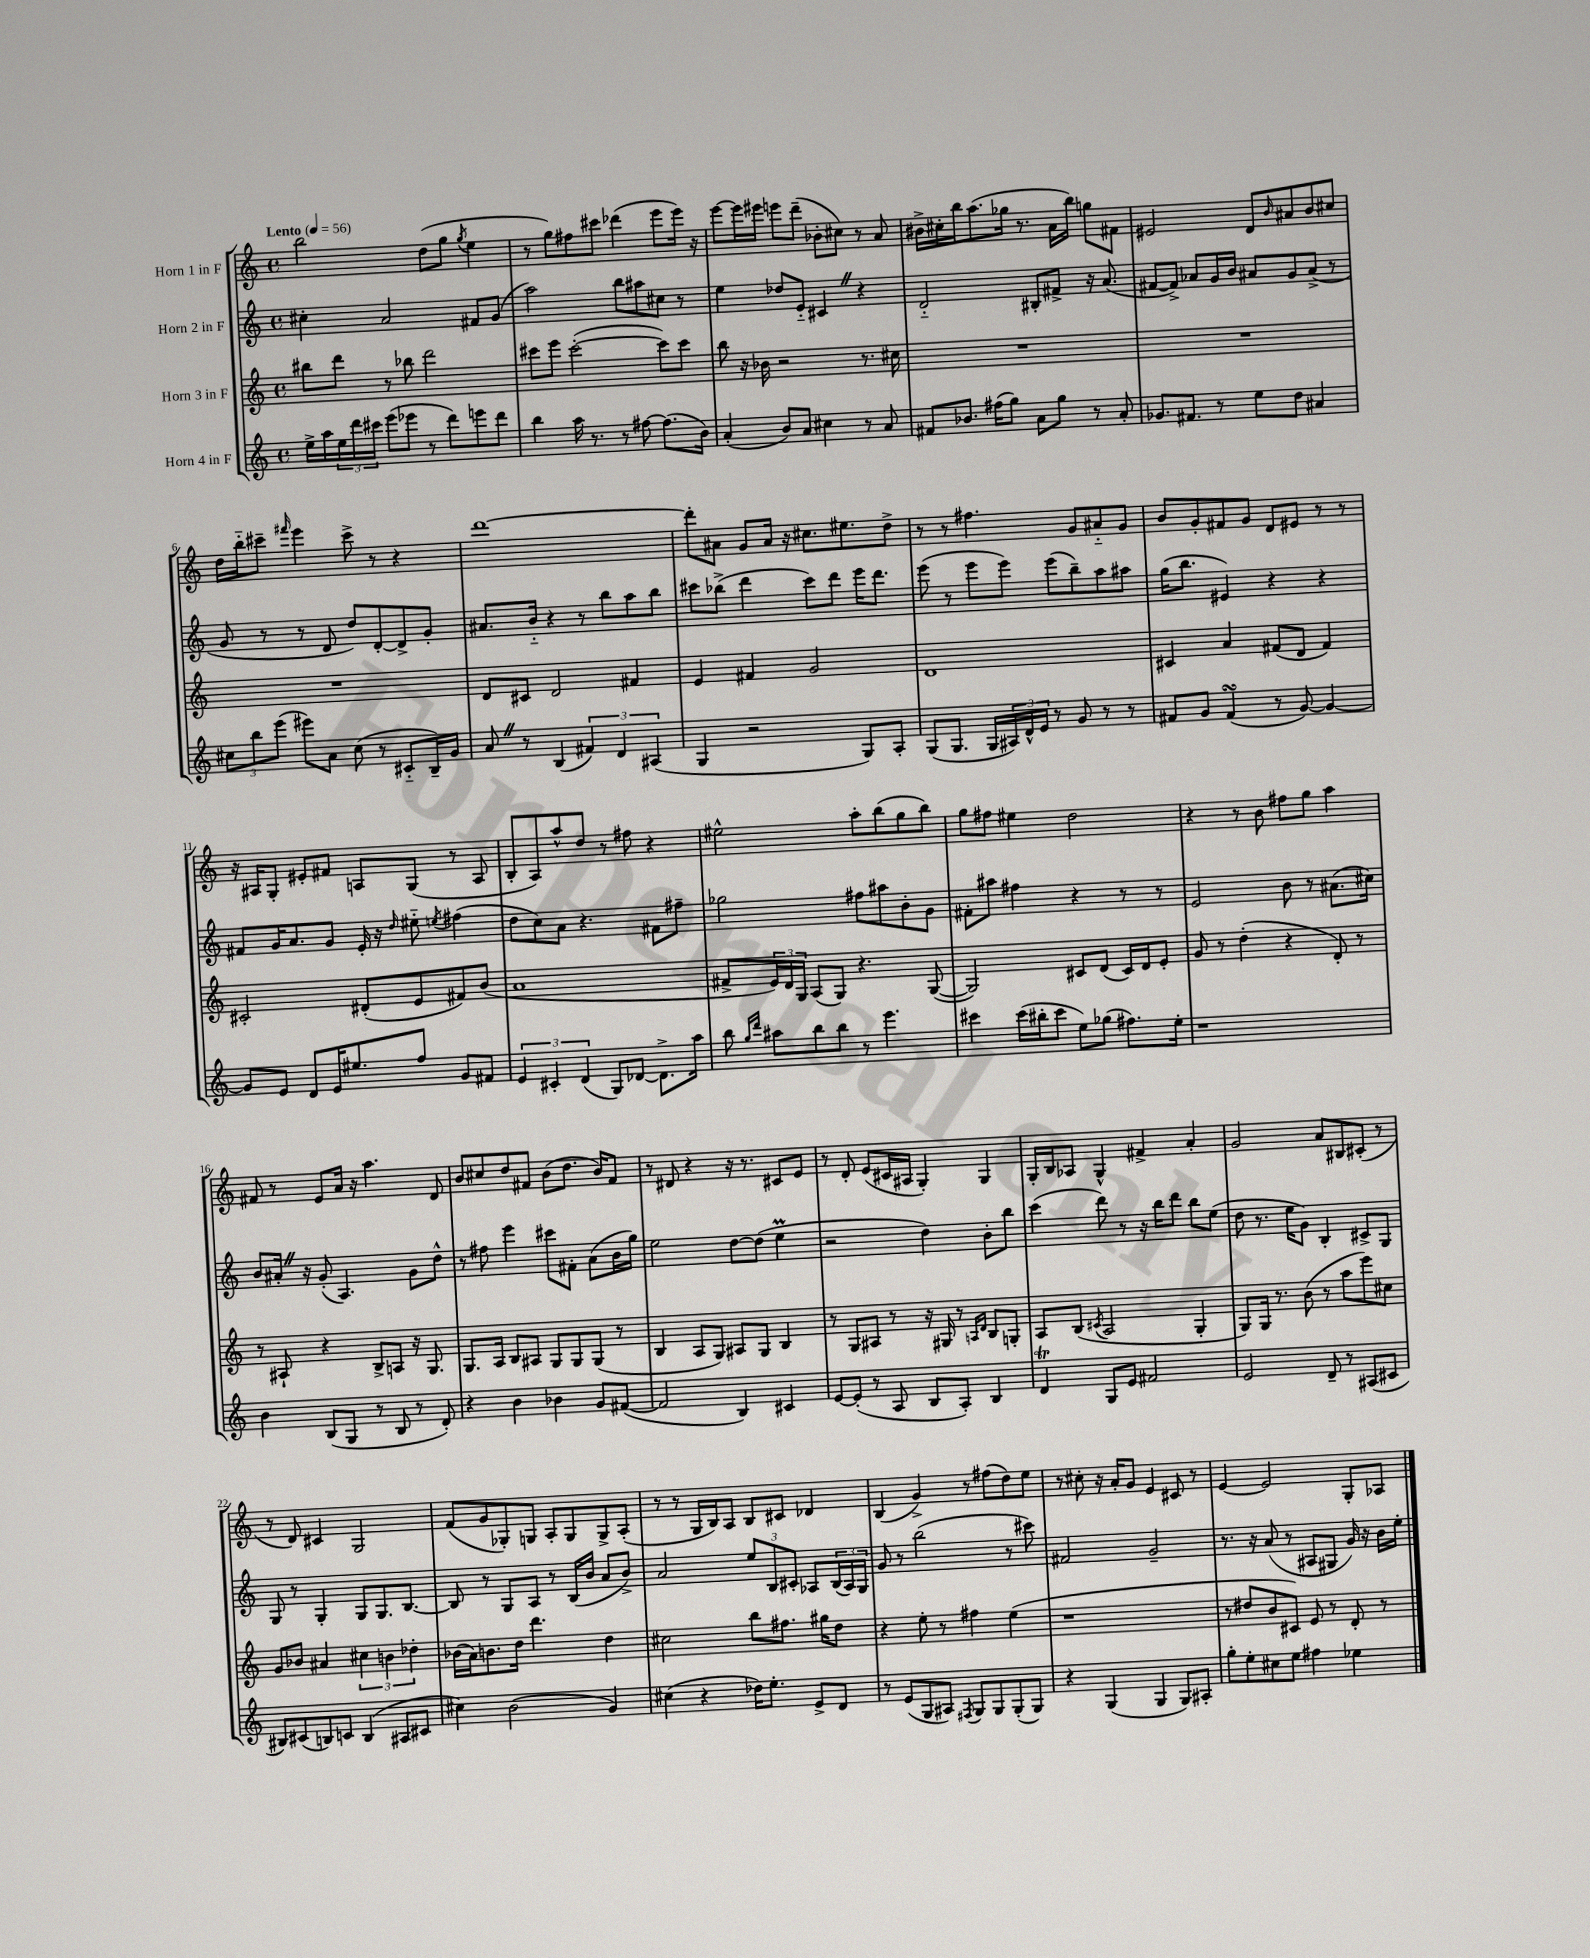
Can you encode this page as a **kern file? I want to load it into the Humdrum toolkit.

**kern	**kern	**kern	**kern
*staff4	*staff3	*staff2	*staff1
*clefG2	*clefG2	*clefG2	*clefG2
*k[]	*k[]	*k[]	*k[]
*M4/4	*M4/4	*M4/4	*M4/4
*met(c)	*met(c)	*met(c)	*met(c)
*MM56	*MM56	*MM56	*MM56
16ee^	8bb#	4cc#'	2bb
16aa	.	.	.
24ee	8ddd	.	.
24ddd	.	.	.
24ccc#	.	.	.
(8eee	8r	2a	.
8eee-	8bb-	.	.
8r	2ddd	.	(8dd
8ddd)	.	.	8gg
.	.	.	8qgg
8eee	.	8f#	4ee
8ddd	.	(8g	.
=	=	=	=
4bb	8ccc#	2aa)	8r
.	8eee	.	8gg)
16aa	([2ccc#'	.	8ff#
8.r	.	.	.
.	.	.	8ccc#
8r	.	8bb	(4ddd-
[8ff#	.	8aa#	.
(8.ff#]	8ccc#])	8cc#	8eee
.	8ccc#	8r	16eee)
16b)	.	.	16r
=	=	=	=
(4a'	8bb	4ee	[8eee
.	16r	.	16eee]
.	16b-	.	16eee#
8b)	2r	8dd-	8eee
8a	.	8e'~	(8ddd~
4cc#	.	4c#	8b-'
.	.	.	8cc#)
8r	8.r	4r	8r
8a	.	.	8a
.	16cc#	.	.
=	=	=	=
8f#	1r	2d'~	16b#^
.	.	.	16cc#'
8.b-	.	.	16bb
.	.	.	(8.aa
(16ff#	.	.	.
8gg)	.	.	16gg-
.	.	.	8.r
8a	.	8B#'	.
8gg	.	8f#^	16a
.	.	.	16bb)
8r	.	16r	8gg
.	.	(8.a	.
8a'	.	.	8f#
=	=	=	=
8.g-	1r	[8f#	2e#
.	.	8f#^])	.
8.f#	.	.	.
.	.	8a-	.
8r	.	16g	.
.	.	16b	.
8ee	.	8a#	8d
.	.	.	16qqb
8dd	.	8g	8a#
4a#	.	(8a#^	8b
.	.	8r	8cc#
=	=	=	=
12cc#	1r	8g	16dd
.	.	.	16bb'~
12bb	.	.	.
.	.	8r	8ccc#~
(12eee	.	.	.
.	.	.	16qqfff#
8eee#)	.	8r	4eee
8a	.	8d	.
(8cc#	.	8dd)	8ccc#^
8r	.	[8d'	8r
8c#'~	.	8d^]	4r
16B~)	.	8g'	.
16g	.	.	.
=	=	=	=
8a	8d	8.a#	[1ddd
8r	8c#	.	.
.	.	16b'~	.
(4B	2d	4r	.
6f#)	.	8r	.
.	.	8bb	.
6d	.	.	.
.	4f#	8aa	.
(6A#	.	.	.
.	.	8bb	.
=	=	=	=
4G	4e	8ccc#	8ddd']
.	.	(8bb-^	8a#
2r	4f#	4ddd	8g
.	.	.	16a#
.	.	.	16r
.	2g	8ccc#)	8.cc#
.	.	8ddd	.
.	.	.	8.ee#
8G)	.	16eee	.
.	.	8.ddd	.
8A'	.	.	8dd^
=	=	=	=
(8G	1d	(8eee	8r
8.G	.	8r	8r
.	.	8eee	4.ff#
16G	.	.	.
24A#)	.	8eee)	.
24d^^	.	.	.
24e	.	.	.
8r	.	(8eee	.
8g	.	8bb~)	8g
8r	.	8aa	8a#'~
8r	.	8aa#	8g
=	=	=	=
8f#	4c#	(16gg	8b
.	.	8.bb	.
8g	.	.	8g'
(4f#	4a	4e#)	8f#
.	.	.	8g
8r	(8f#	4r	8d
[8g)	8d	.	8e#
4g_	4f#)	4r	8r
.	.	.	8r
=	=	=	=
8g]	2c#'	8f#	16r
.	.	.	16A#
8e	.	16g	8G'
.	.	8.a	.
8d	.	.	8e#'
16e	.	8g	8f#
8.ee#	.	.	.
.	(8d#'	16e'	8A
.	.	16r	.
.	.	16qqdd	.
8ff	8e	8ee#'~	(8G
.	.	8qee	.
8g	8f#)	(4ff#	8r
8f#	(8b	.	8A
=	=	=	=
6e	1a	8dd	8B'
.	.	8cc)	8A)
6c#'	.	.	.
.	.	8a	8aa^^
(6d	.	.	.
.	.	4.r	8dd
8G)	.	.	8r
[8d-	.	.	8ff#
8.d-^]	.	8f#	4r
.	.	8ff#~	.
16aa	.	.	.
=	=	=	=
8bb	8f#^	2gg-	2ee#^^
16qqgg	.	.	.
16qqddd	.	.	.
8aa#	24e)	.	.
.	24d	.	.
.	24G	.	.
8bb	(8A	.	.
8bb	8G)	.	.
8r	4.r	8ff#	8aa'
4.eee	.	8aa#	(8bb
.	.	8b'	8gg
.	([8G	8g	8bb)
=	=	=	=
4ccc#	2G])	8f#'	8gg
.	.	8aa#	8ff#
(16ccc#	.	4ff#	4ee#
16bb#'	.	.	.
8ccc#	.	.	.
8ee)	8c#	4r	2dd
(8gg-	(8d	.	.
8.ff#)	16c#)	8r	.
.	16d	.	.
.	8e'	8r	.
16ee'	.	.	.
=	=	=	=
1r	8g	2e	4r
.	8r	.	.
.	(4dd'	.	8r
.	.	.	8b
.	4r	8b	8ff#
.	.	8r	8gg
.	8d')	(8.a#	4aa
.	8r	.	.
.	.	16cc#)	.
=	=	=	=
4b	8r	8b	8f#
.	8A#`	16a#'	8r
.	.	16r	.
(8B	4r	(8g'	8e
8G	.	4.A)	16a
.	.	.	16r
8r	8B^	.	4.aa
8B	8A	.	.
8r	16r	8g	.
.	8.G	.	.
8d')	.	8dd^^	8d
=	=	=	=
4r	8.G	8r	8b
.	.	8ff#	8cc#
.	16A	.	.
4b	8B	4eee	8dd
.	8A#	.	8f#
4b-	8G	8ccc#	(8b
.	8G	8f#'	8.dd
8g	(8G	(8a	.
.	.	.	16b)
([8f#	8r	16b	8f#
.	.	16gg)	.
=	=	=	=
2f#]	4B	2ee	8r
.	.	.	8d#
.	8A	.	4r
.	8G)	.	.
4B)	8A#	[8dd	16r
.	.	.	8.r
.	8G	(8dd]	.
4c#	4B	4ee	8c#
.	.	.	8e
=	=	=	=
[8e	8r	2r	8r
(8e']	8G	.	8d'
8r	8A#	.	(8e
8A	8r	.	16c#
.	.	.	16A#
8B	16r	4dd)	4G')
.	16G#	.	.
8A')	8r	.	.
.	16qqA	.	.
.	16qqd	.	.
4B	8B	8b'	4G
.	8G'	8bb	.
=	=	=	=
4d	8A	(4ccc	16G'
.	.	.	16B
.	(8B	.	8A-
.	8qc#	.	.
8G	2A	8ddd)	4G^^
8e	.	8r	.
2f#	.	16r	4f#^
.	.	16bb	.
.	.	8ddd	.
.	4G'	8bb	4a'
.	.	(8ee	.
=	=	=	=
2e	8G)	8dd	2g
.	16G	8.r	.
.	8.r	.	.
.	.	16ee	.
.	(8b	8g)	.
8d~	8r	4B'	8a
8r	8aa	.	8B#
(8A#	8eee)	8c#^	(8c#'
8c#	8cc#	8G	8r
=	=	=	=
8B#)	8g	8G	8r
(8c#	8b-	8r	8d)
8B)	4a#	4G'	4c#
8c	.	.	.
(4B	6cc#	8G	2G
.	.	8.G	.
.	6b	.	.
8A#	.	.	.
.	.	[8.B	.
.	6dd-'	.	.
8c#	.	.	.
=	=	=	=
4cc#)	(16b-	8B]	(8f
.	16a)	.	.
.	8.b	8r	8g
(2b	.	8G	8G-')
.	16dd	.	.
.	4.ddd	8A	8G
.	.	8r	8A'
.	.	(16B	8G
.	.	16b	.
4g)	4dd	8a	8G^
.	.	8b^)	(8A'
=	=	=	=
(4cc#	2cc#	2a	8r
.	.	.	8r
4r	.	.	16G
.	.	.	16B)
.	.	.	8A
16dd-)	8bb	12ee	8B
8.ee'	.	.	.
.	.	12B	.
.	8.ff#	.	8c#
.	.	12c#'	.
8e^	.	8A-	4d-
.	16gg#	.	.
8d	8dd	(24B	.
.	.	24A-)	.
.	.	24G	.
=	=	=	=
8r	4r	8g	(4B
(8e	.	8r	.
8G	8ee'	(2bb	4g^)
8A#)	8r	.	.
8qF#	.	.	.
8G	4ff#	.	8r
8G	.	.	(8ff#
(8G'	(4ee	8r	8dd)
8G)	.	8ccc#)	8ee
=	=	=	=
4r	1r	2f#	8r
.	.	.	8cc#'
(4G	.	.	16r
.	.	.	16a'
.	.	.	8g
4G	.	2g~	4e
8G)	.	.	8c#
8A#'	.	.	8r
=	=	=	=
8gg'	8r	8.r	[4e
8ee'	8dd#	.	.
.	.	16r	.
8cc#	8b	(8a	2e]
8ee	8c#)	8r	.
4ff#	8e	8A#	.
.	8r	8G#	.
4ee-	8d'	16g)	8G'
.	.	16r	.
.	8r	16b	8A-
.	.	16ee'	.
==	==	==	==
*-	*-	*-	*-
